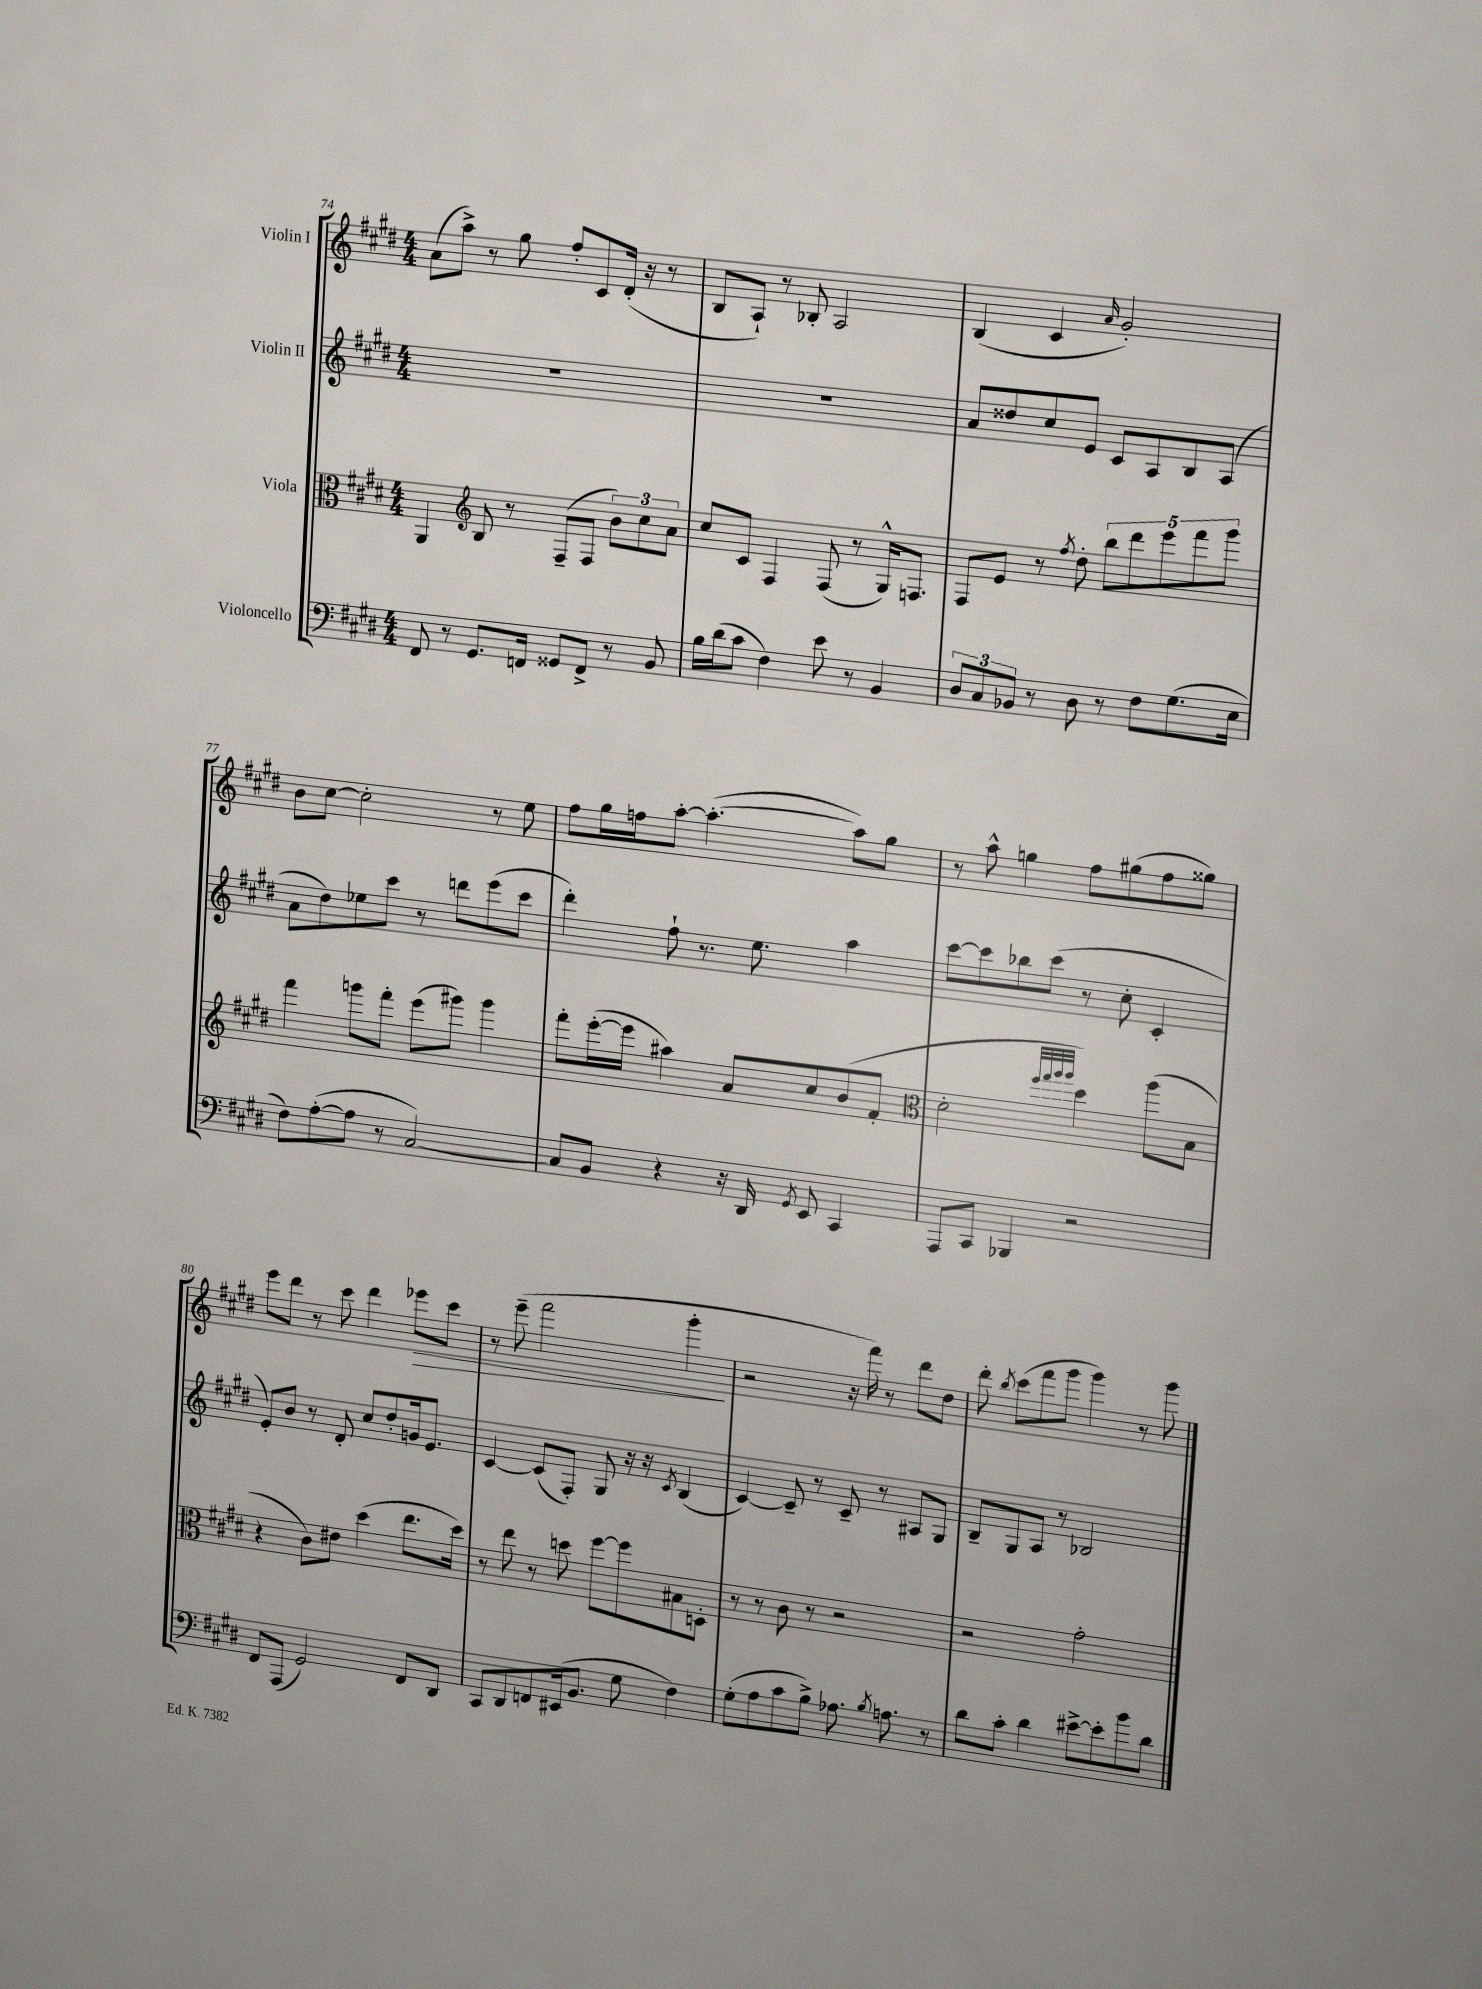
<<
\new StaffGroup <<
\new Staff = "s0" \with { instrumentName = "Violin I" } {
    \clef treble \key e \major \numericTimeSignature \time 4/4
    \autoBeamOff a'8[( a''8]->) r8 gis''8 fis''8[-. cis'8 dis'16]-.( r16 r8 |
    b8[ a8]-!) r8 bes8-. a2 |
    b4( cis'4 \grace { a'16 } gis'2-.) |
    b'8[ cis''8]~ cis''2-. r8 e''8 |
    fis''8[ gis''16 f''16 a''8]~-. a''4.~-.( a''8[) gis''8] |
    r8 a''8-^ g''4 fis''8[ gis''8( fis''8 gisis''8]) |
    e'''8[ dis'''8] r8 cis'''8 dis'''4 ees'''8[\> cis'''8] |
    r8 e'''8--( fis'''2 gis'''4-.\! |
    r2 r16 fis'''16) r8 dis'''8[ dis''8] |
    dis'''8-. \acciaccatura { b''8 } cis'''8[( fis'''8 gis'''8] gis'''4) r8 gis'''8 \bar "|." |
}
\new Staff = "s1" \with { instrumentName = "Violin II" } {
    \clef treble \key e \major \numericTimeSignature \time 4/4
    \autoBeamOff R1 |
    R1 |
    a'8[ disis''8 cis''8 e'8] cis'8[ a8 b8 a8]( |
    a'8[ dis''8) ees''8 cis'''8] r8 d'''8[ e'''8( cis'''8] |
    dis'''4-.) fis''8-! r8. e''8. a''4 |
    cis'''8[~ cis'''8 bes''8 cis'''8]( r8 cis''8-. cis'4-. |
    e'8[-.) b'8] r8 dis'8-. cis''8[ dis''8-. g'16 e'8.] |
    cis'4~ cis'8[( fis8]-.) gis8 r16 r16 \acciaccatura { cis'8 } b4( |
    cis'4~) cis'8-- r8 cis'8-- r8 ais8[ gis8] |
    b8[-- gis8 a8] r8 bes2 \bar "|." |
}
\new Staff = "s2" \with { instrumentName = "Viola" } {
    \clef alto \key e \major \numericTimeSignature \time 4/4
    \autoBeamOff a,4 \clef treble b8 r8 fis8[--( fis8] \tuplet 3/2 { b'8[) cis''8 a'8] } |
    cis''8[ cis'8] fis4 fis8( r8 gis16[-^) f8.] |
    fis8[ e'8] r8 \acciaccatura { fis''8 } dis''8-. \tuplet 5/4 { b''8[ dis'''8 e'''8 fis'''8 gis'''8] } |
    fis'''4 g'''8[ fis'''8]-. e'''8[( gis'''8]) gis'''4 |
    fis'''8[-. e'''16~-.( e'''16] ais''4) a'8[ cis''8 b'8( fis'8]-. |
    \clef alto dis'2-. \grace { fis''32[ gis''32 a''32 a''32] } dis''4) a''8[( b8] |
    r4 cis'8[) eis'8] dis''4( e''8.[ dis''16]) |
    r8 e''8 r8 d''8 fis''8[~ fis''8 bis8 d8]-. |
    r8 r8 cis'8 r8 r2 |
    r2 gis'2-. \bar "|." |
}
\new Staff = "s3" \with { instrumentName = "Violoncello" } {
    \clef bass \key e \major \numericTimeSignature \time 4/4
    \autoBeamOff fis,8 r8 gis,8.[ f,16] gisis,8[ f,8]-> r8 b,8 |
    b16[ dis'16( cis'8] fis4) e'8 r8 b,4 |
    \tuplet 3/2 { dis8[ cis8 bes,8] } r8 dis8 r8 fis8[ gis8.( e16] |
    fis8[) a8~-.( a8] r8 cis2~) |
    cis8[ b,8] r4 r16 dis,16 \acciaccatura { gis,8 } e,8 cis,4 |
    a,,8[ cis,8] bes,,4 r2 |
    fis,8[ a,,8]( gis,2) fis,8[ dis,8] |
    cis,8[ dis,8 f,8 eis,16( b,8.] gis8 fis4) |
    gis8[-.( a8 cis'8 b8]->) aes8. \acciaccatura { b8 } a8. r8 |
    dis'8[ cis'8]-. dis'4 eis'8[~-> eis'8-. b'8 dis'8] \bar "|." |
}
>>
>>
\layout { \context { \Score currentBarNumber = #74 } }
